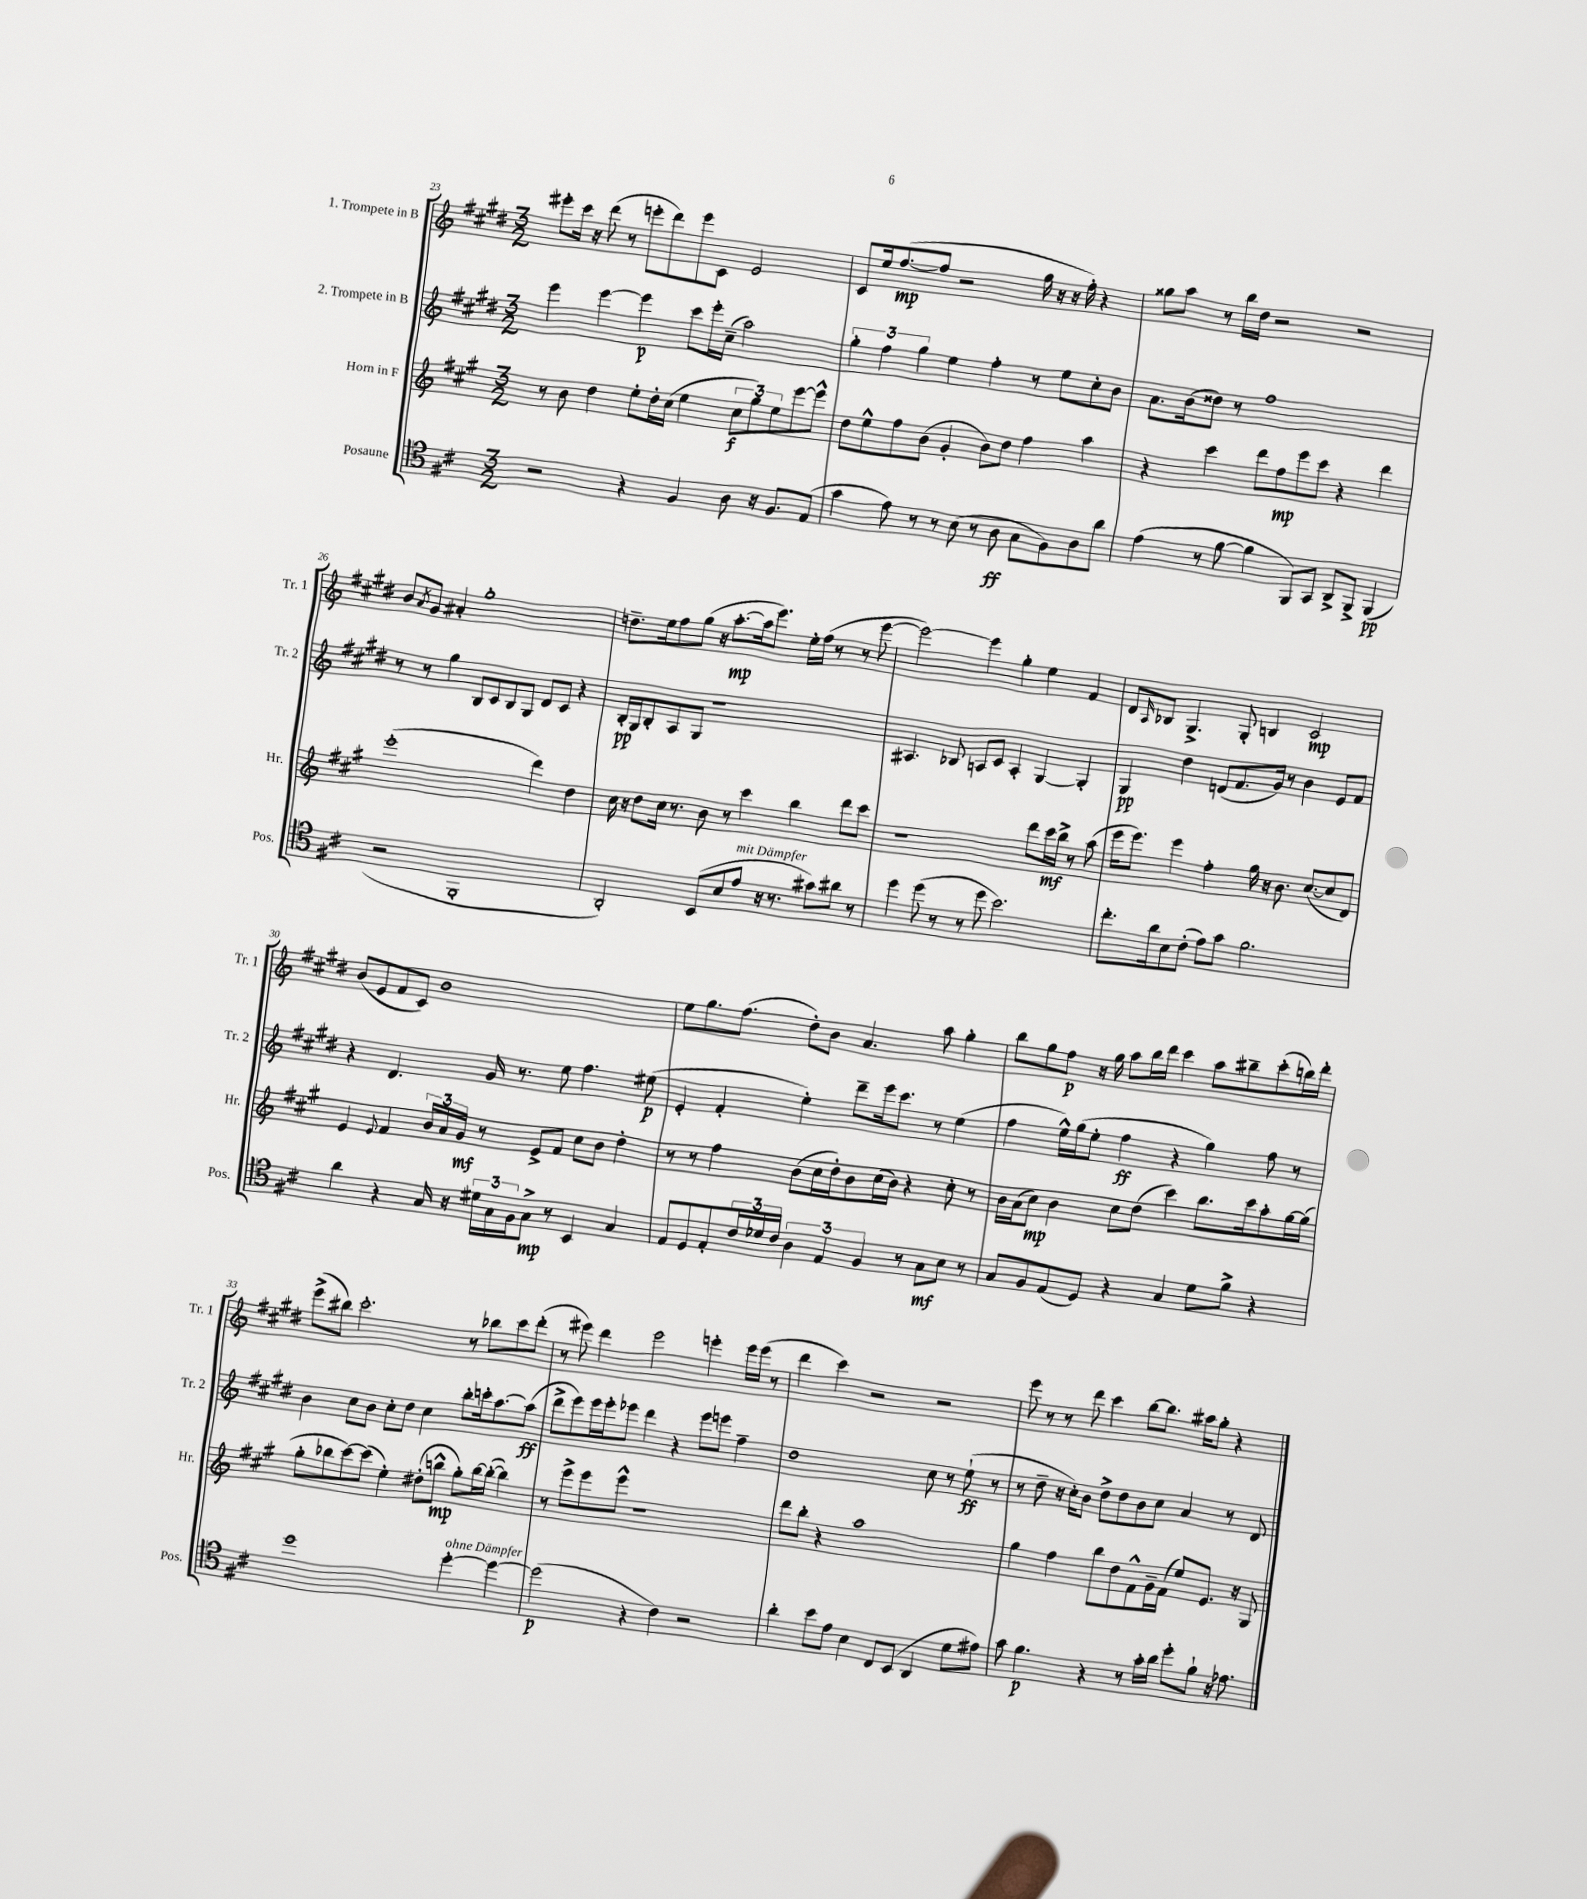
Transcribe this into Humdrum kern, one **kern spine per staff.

**kern	**kern	**kern	**kern
*staff4	*staff3	*staff2	*staff1
*clefC4	*clefG2	*clefG2	*clefG2
*k[f#c#]	*k[f#c#g#]	*k[f#c#g#d#]	*k[f#c#g#d#]
*M3/2	*M3/2	*M3/2	*M3/2
2r	8r	4eee\	8eee#'\L
.	8b\	.	16ccc#\Jk
.	.	.	16r
.	4dd\	[4eee\	(8ddd#\
.	.	.	8r
4r	8ee'\L	4eee\]	8eee'\L
.	16dd'\L	.	8ddd#\)
.	(16cc#\JJ	.	.
4F#/	4ee\	8ccc#\L	8eee\
.	.	16eee'\L	8c#\J
.	.	(16cc#~\JJ	.
8A\	12cc#\L	2aa\)	2e/
.	12gg#\)	.	.
16r	.	.	.
.	12ee\	.	.
8.F#/L	.	.	.
.	[8eee\	.	.
(8E/J	8eee^^\]J	.	.
=	=	=	=
4g\	8dd\L	6gg#'\	8c#/L
.	8ee^^\	.	16ee/k
.	.	6ff#\	.
.	.	.	([8.ff#/
8e\)	8ff#\	.	.
.	.	6gg#\	.
8r	(8b\J	.	8ff#/]J
8r	4g#'/	4ee\	2r
(8B\	.	.	.
8r	8b\L)	4ff#'\	.
8A\	8dd\J	.	.
8G\L	4ff#\	8r	16gg#\
.	.	.	16r
8F#\)	.	8ee\L	16r
.	.	.	16ff#'\)
8A\	4aa\	8cc#'\	4r
8a\J	.	8b\J	.
=	=	=	=
(4e\	4r	8.a\L	8gg##\L
.	.	.	8aa\J
.	.	(16b\k	.
8r	4ccc#\	8dd##\J)	8r
[8f#\	.	8r	16bb\LL
.	.	.	16dd#\JJ
4f#\]	8ddd\L	1ff#	2r
.	8ff#\	.	.
8FF#/L)	8eee\	.	.
8GG/J	8ccc#\J	.	.
8AA^/L	4r	.	2r
8FF#^/J	.	.	.
(4FF#/	4ddd\	.	.
=	=	=	=
2r	(1eee'	8r	8b/L
.	.	.	8qa/
.	.	8r	8g#/J
.	.	4gg#\	4a#'/
1FF#'	.	8B/L	1gg#'
.	.	8c#/	.
.	.	8B/	.
.	.	8G#/J	.
.	4ddd\)	8d#/L	.
.	.	8c#/J	.
.	4dd\	4r	.
=	=	=	=
2AA'/)	16cc#\	16B'/LL	8.dd~\L
.	16r	16G#/J	.
.	8dd\L	8B'/	.
.	.	.	16ee\k
.	16cc#\Jk	8A/	8ff#\
.	8.r	.	.
.	.	8G#/J	(8gg#\J
(8BB/L	8b\	1r	16r
.	.	.	[8.aa'\L
8B/	8r	.	.
8e/J	4ccc#\	.	16aa\]k
.	.	.	8.eee\J)
16r	.	.	.
8.r	.	.	.
.	4bb\	.	16ee'\LL
.	.	.	(16ff#\JJ
8g#\L)	.	.	8r
8a#\J	8ddd\L	.	8r
8r	8ccc#\J	.	[8eee\
=	=	=	=
4dd\	1r	4.A#/	2eee\_)
(8dd\	.	.	.
8r	.	8B-/	.
8r	.	8A/L	4eee\]
8dd\	.	8c#/J	.
2.b\)	.	4A'/	4gg#'\
.	8ddd\L	[4G#/	4ee\
.	16ccc#\L	.	.
.	16bb^\JJ	.	.
.	8r	4G#'/]	4f#/
.	(8aa\	.	.
=	=	=	=
8.cc#'\L	16eee\LK	4G#/	8d#/L
.	8.eee\J)	.	.
.	.	.	16qqA/
.	.	.	8B-/J
16a\k	.	.	.
8B\	4eee\	4dd#\	4.G#^/
(8c#'\J	.	.	.
8e\L)	4ff#'\	(8d/L	.
8g\J	.	8.f#/	8G#'/
2.f#\	16gg#\	.	4B/
.	16r	16g#/Jk)	.
.	8.b\	8r	.
.	.	4b\	2c#/
.	([8.cc#/L	.	.
.	8cc#/]	8e/L	.
.	8d/J)	8f#/J	.
=	=	=	=
4a\	4e/	4r	(8b/L
.	.	.	8e/
.	8qqe/	.	.
4r	4f#/	4.d#/	8f#/
.	.	.	8c#/J)
16G/	24b/LL	.	1b
.	24a/	.	.
16r	.	.	.
.	24g#/JJ	.	.
24d#\LL	8r	16g#/	.
24G\	.	.	.
.	.	8.r	.
24F#\J	.	.	.
8G^\J	8e^/L	.	.
8r	8f#/J	8ee\	.
4BB/	8cc#\L	4.ff#\	.
.	8b\J	.	.
4G/	4dd'\	.	.
.	.	(8ee#\	.
=	=	=	=
8E/L	8r	4e'/	8ee\L
8D/	8r	.	8.gg#\
8E'/	4ff#\	4f#'/	.
.	.	.	(8.ff#\J
24c#/L	.	.	.
24d-/	.	.	.
24c#/JJ	.	.	.
6A\	(8b\L	4ee'\)	8dd#'\L)
.	16cc#\L	.	8b\J
6E/	.	.	.
.	16dd'\J)	.	.
.	8b\	8ddd#~\L	4.a/
6F#/	.	.	.
.	(16cc#\L	16eee\k	.
.	16b\JJ)	8.ccc#\J	.
8r	4r	.	.
8G\L	.	8r	8aa\
8B\J	8cc#'\	(4ee\	4gg#'\
8r	8r	.	.
=	=	=	=
8G/L	16b\LL	4ff#\	8bb\L
.	(16a\J	.	.
8F#/	8cc#\J)	.	8gg#\
(8E/	4b\	16ee^^\LL)	8ff#\J
.	.	(16gg#\J	.
8D/J)	.	8ee'\J	16r
.	.	.	16gg#\
4r	8cc#\L	4ff#\	8aa\L
.	(8dd\J	.	16bb\L
.	.	.	16ddd#\JJ
4G/	4ccc#\)	4r	4ccc#\
8d\L	8.bb\L	4gg#\)	8aa\L
8f#^\J	.	.	8bb#~\
.	16ccc#\k	.	.
4r	8aa'\	8ff#\	(8ccc#'\
.	[16gg#\L	8r	16bb\L)
.	(16gg#\]JJ	.	16ddd#'\JJ
=	=	=	=
1dd	8gg#'\L	4b\	(8eee^\L
.	8bb-\	.	8bb#\J)
.	[8ccc#\)	8cc#\L	2.ccc#'\
.	(8ccc#\]J	8b\J	.
.	4ee'\)	8cc#'\L	.
.	.	8dd#\J	.
.	(8dd#'\L	4cc#\	.
.	8bb^^\J	.	.
[4dd'\	8gg#'\L)	8bb'\L	8r
.	[16bb\L	16ccc'\k	8bb-\L
.	(16bb'\_JJ	[8.aa\	.
4dd\_	4bb\])	.	8ccc#\
.	.	(8aa\]J	(8ddd#'\J
=	=	=	=
(2dd\]	8r	8ddd#^\L	8r
.	8eee^\L	8eee\)	8eee#\)
.	8eee\	16eee\L	4ddd#\
.	.	16eee'\J	.
.	8eee^^\J	8eee-\J	.
4r	1r	4ddd#\	2eee#\
4c#\)	.	4r	.
2r	.	8eee-\L	4eee'\
.	.	8eee\J	.
.	.	4ff#~\	16eee\LL
.	.	.	(16eee\JJ
.	.	.	8r
=	=	=	=
4a'\	8ddd\L	1dd#	4ddd#\
.	8bb'\J	.	.
8b\L	4r	.	4ccc#\)
8e\J	.	.	.
4B\	1aa	.	2r
8C#/L	.	.	.
(8BB/J	.	.	.
4AA/	.	8cc#\	2r
.	.	8r	.
8d\L	.	(8ee`\	.
8e#\J)	.	8r	.
=	=	=	=
8g\	4gg#\	8r	8eee\
4.f#\	.	8dd#~\	8r
.	4ff#\	16r	8r
.	.	16cc#'\LK)	.
.	.	8b\J	8ddd#\
4r	8bb\L	8dd#^\L	4ccc#\
.	8dd\	8dd#\	.
8r	8f#^^\	8b\	[8bb\L
16g'\LL	16g#~\L	8cc#\J	8.bb\]J
16a\JJ	(16f#\JJ	.	.
8dd'\L	8ee/L)	4a/	.
.	.	.	16aa#\LK
8f#`\J	8.e/J	.	8gg#'\J
16r	.	8r	4r
8.e-\	16r	.	.
.	8G#/	8d#/	.
==	==	==	==
*-	*-	*-	*-
